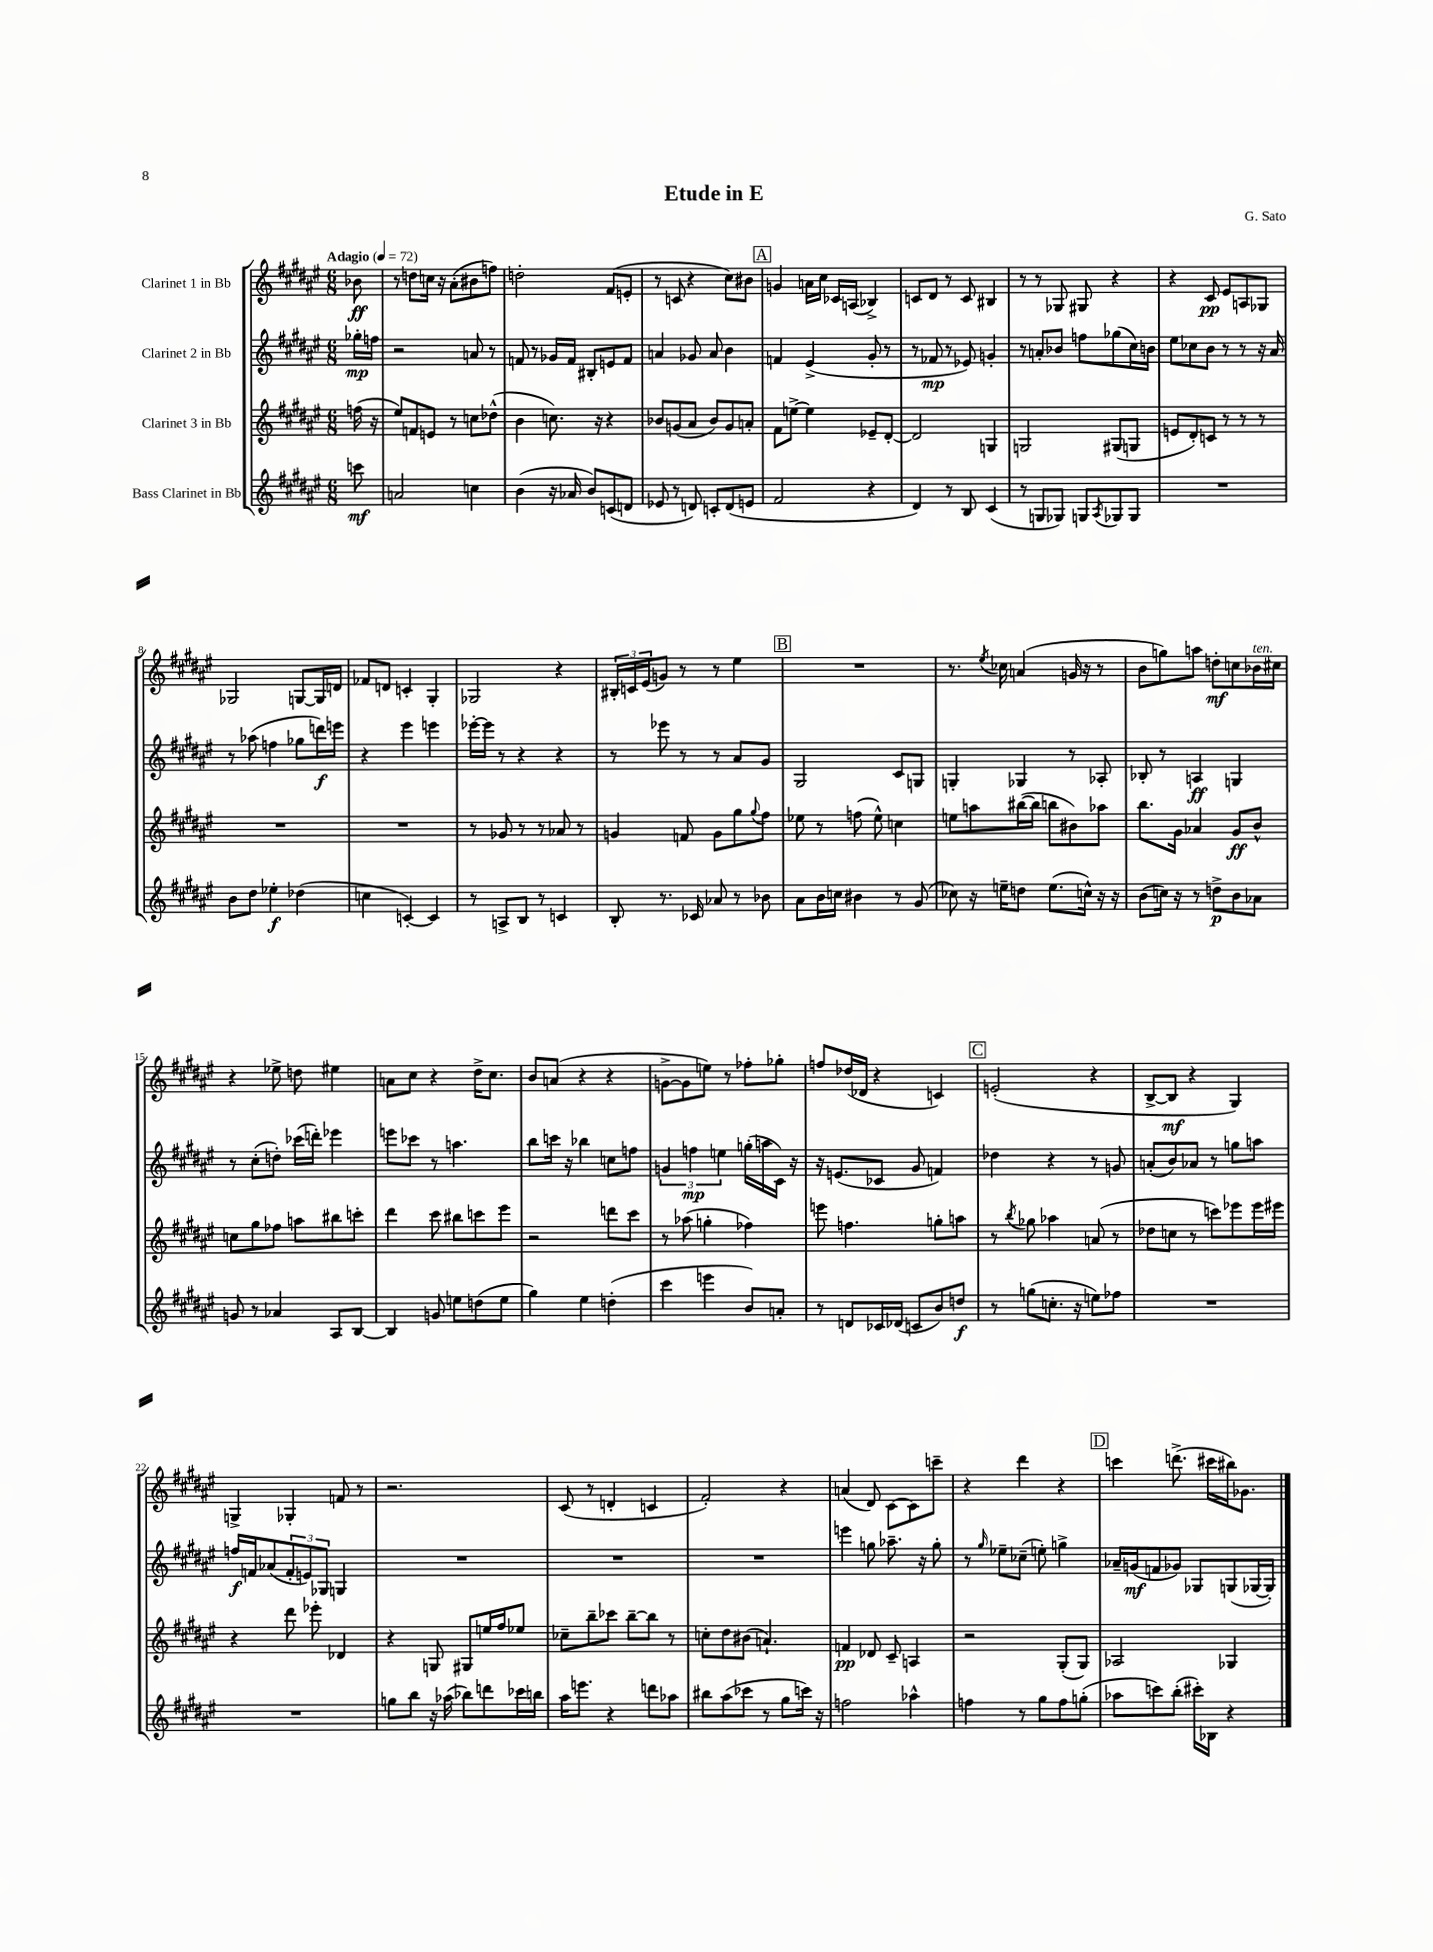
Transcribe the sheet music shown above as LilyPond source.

\header { title = "Etude in E" composer = "G. Sato" }
<<
\new StaffGroup <<
\new Staff = "s0" \with { instrumentName = "Clarinet 1 in Bb" } {
    \clef treble \key fis \major \numericTimeSignature \time 6/8 \partial 8 \tempo "Adagio" 4 = 72
    bes'8\ff |
    r8 d''8 c''16 r16 ais'8-.( bis'8 f''8) |
    d''2-. fis'8( e'8-. |
    r8 c'8 r4 cis''8) bis'8 |
    \mark \markup { \box "A" } g'4 a'16 cis''16 ces'16 a16( bes4->) |
    c'8 dis'8 r8 c'8 bis4 |
    r8 r8 ges8 gis8 r4 |
    r4 cis'8\pp eis'8 a8 ges8 |
    ges2 g8~ g16 d'16 |
    fes'8 d'8 c'4-. gis4-. |
    ges2 r4 |
    \tuplet 3/2 { bis16-. c'16 eis'16( } g'8) r8 r8 eis''4 |
    \mark \markup { \box "B" } R2. |
    r8. \acciaccatura { eis''8 } ces''16 a'4( g'16 r16 r8 |
    b'8 g''8) a''8 d''8-.\mf c''8 bes'16^\markup { \italic "ten." } cis''16 |
    r4 ees''8-> d''8 eis''4 |
    a'8 cis''8 r4 dis''16-> cis''8. |
    b'8 a'8( r4 r4 |
    g'8~-> g'8 e''8) r8 fes''8-. ges''8-. |
    f''8 des''16( des'16 r4 c'4) |
    \mark \markup { \box "C" } e'2-.( r4 |
    b8~-> b8\mf r4 gis4) |
    g4-> ges4-. f'8 r8 |
    r2. |
    cis'8( r8 d'4-. c'4 |
    fis'2-.) r4 |
    a'4( dis'8) cis'8~ cis'8 c'''8-- |
    r4 dis'''4 r4 |
    \mark \markup { \box "D" } c'''4 d'''8.->( cis'''16 bis''16) ges'8. \bar "|." |
}
\new Staff = "s1" \with { instrumentName = "Clarinet 2 in Bb" } {
    \clef treble \key fis \major \numericTimeSignature \time 6/8 \partial 8
    ges''16-.\mp f''16 |
    r2 a'8 r8 |
    f'8 r8 ges'16 f'16 bis8-. e'8 f'8 |
    a'4 ges'8 a'8 b'4 |
    \mark \markup { \box "A" } f'4 eis'4->( gis'8-. r8 |
    r8 fes'8\mp r8 ees'8) g'4-. |
    r8 a'8-. bes'8 f''8 ges''8( cis''16) b'16 |
    eis''8 ces''8 b'8 r8 r8 r16 ais'16 |
    r8 aes''8( f''4 ges''8 d'''16\f) e'''16 |
    r4 eis'''4 e'''4 |
    ees'''16~-. ees'''16 r8 r4 r4 |
    r8 ees'''8 r8 r8 ais'8 gis'8 |
    \mark \markup { \box "B" } gis2 cis'8 g8 |
    g4-. ges4 r8 aes8-. |
    bes8-. r8 a4\ff g4 |
    r8 cis''8-.( d''8-.) ces'''16( d'''16-.) ees'''4 |
    e'''8 ces'''8 r8 a''4. |
    b''8 c'''16 r16 bes''4 c''8 f''8 |
    \tuplet 3/2 { g'4 f''4\mp e''4 } g''16-.( a''16 cis'16) r16 |
    r16 e'8.( ces'8 gis'8 f'4) |
    \mark \markup { \box "C" } des''4 r4 r8 g'8 |
    a'8-.( b'8) aes'8 r8 g''8 a''8 |
    f''16\f f'16 aes'8( \tuplet 3/2 { f'8-. e'8) ges8 } g4 |
    R2. |
    R2. |
    R2. |
    e'''4 g''8 aes''8.-- r16 g''8-. |
    r8 \grace { gis''16 } ees''8-- ces''8--( e''8-.) g''4-> |
    \mark \markup { \box "D" } aes'16-- g'16\mf( f'8 ges'8) ges8 g8( ges16~ ges16-.) \bar "|." |
}
\new Staff = "s2" \with { instrumentName = "Clarinet 3 in Bb" } {
    \clef treble \key fis \major \numericTimeSignature \time 6/8 \partial 8
    f''16( r16 |
    eis''8) f'8 e'8 r8 c''8 des''8-^( |
    b'4 c''8.) r16 r4 |
    bes'8 g'8( ais'8 bes'8) g'8 a'8-. |
    \mark \markup { \box "A" } fis'8 e''8~-> e''4 ees'8-- dis'8~-. |
    dis'2 g4 |
    g2 gis8( g8 |
    e'8 dis'8-.) c'8 r8 r8 r8 |
    R2. |
    R2. |
    r8 ges'8 r8 r8 aes'8 r8 |
    g'4 f'8 g'8 gis''8 \appoggiatura { gis''8 } fis''8 |
    \mark \markup { \box "B" } ees''8 r8 f''8( ees''8-^) c''4 |
    e''8 a''8 bis''16~( bis''16 b''8 bis'8) aes''8 |
    b''8. gis'16 aes'4 gis'8\ff b'8-^ |
    c''8 gis''8 fes''8 a''8 bis''8 c'''8-. |
    dis'''4 cis'''8 bis''8 c'''8 eis'''8 |
    r2 d'''8 cis'''8 |
    r8 aes''8( g''4-. fes''4) |
    e'''8 f''4. g''8-. a''8 |
    \mark \markup { \box "C" } r8 \acciaccatura { b''8 } ges''8 aes''4 a'8( r8 |
    des''8 c''8 r8 c'''8) ees'''8 ees'''16 eis'''16 |
    r4 dis'''8 ees'''8-. des'4 |
    r4 g8 gis8 e''16 fis''16 ees''8 |
    ces''8-- b''8-- ces'''8 b''8~-- b''8 r8 |
    c''8-. dis''8 bis'8( a'4.-!) |
    f'4\pp des'8 cis'8-- a4 |
    r2 gis8-.( gis8) |
    \mark \markup { \box "D" } aes2 ges4 \bar "|." |
}
\new Staff = "s3" \with { instrumentName = "Bass Clarinet in Bb" } {
    \clef treble \key fis \major \numericTimeSignature \time 6/8 \partial 8
    c'''8\mf |
    a'2 c''4 |
    b'4( r16 aes'16 b'8) c'8( d'8 |
    ees'8 r8 d'8) c'8-. d'8( e'8 |
    \mark \markup { \box "A" } fis'2 r4 |
    dis'4) r8 b8 cis'4( |
    r8 g8 ges8) g8 \acciaccatura { ais8 } ges8 ges8 |
    R2. |
    b'8 dis''8 ees''4-.\f des''4( |
    c''4 c'4~-.) c'4 |
    r8 a8-> b8 r8 c'4 |
    b8-. r8. ces'16 aes'8 r8 bes'8 |
    \mark \markup { \box "B" } ais'8 b'16 c''16 bis'4 r8 gis'8( |
    ces''8) r16 e''16-- d''8 e''8.( c''16-^) r16 r16 |
    b'8( c''16) r16 r8 d''8->\p b'8 aes'8 |
    g'8 r8 aes'4 ais8 b8~ |
    b4 g'8 e''8 d''8( e''8 |
    gis''4) eis''4 d''4-.( |
    cis'''4 e'''4 b'8) a'8-. |
    r8 d'8 ces'16 des'16( c'8 b'8) d''8\f |
    \mark \markup { \box "C" } r8 g''8( c''8.-. r16 e''8) fes''8 |
    R2. |
    R2. |
    g''8 b''8 r16 aes''16( bes''8) d'''8 ces'''16 b''16 |
    ais''16 e'''8. r4 d'''8 aes''8 |
    bis''8 ais''8( ces'''8 r8 gis''8 c'''16) r16 |
    f''2 aes''4-^ |
    f''4 r8 gis''8 f''8 g''8-.( |
    \mark \markup { \box "D" } aes''8 c'''8) b''8-.( cis'''16-.) bes16 r4 \bar "|." |
}
>>
>>
